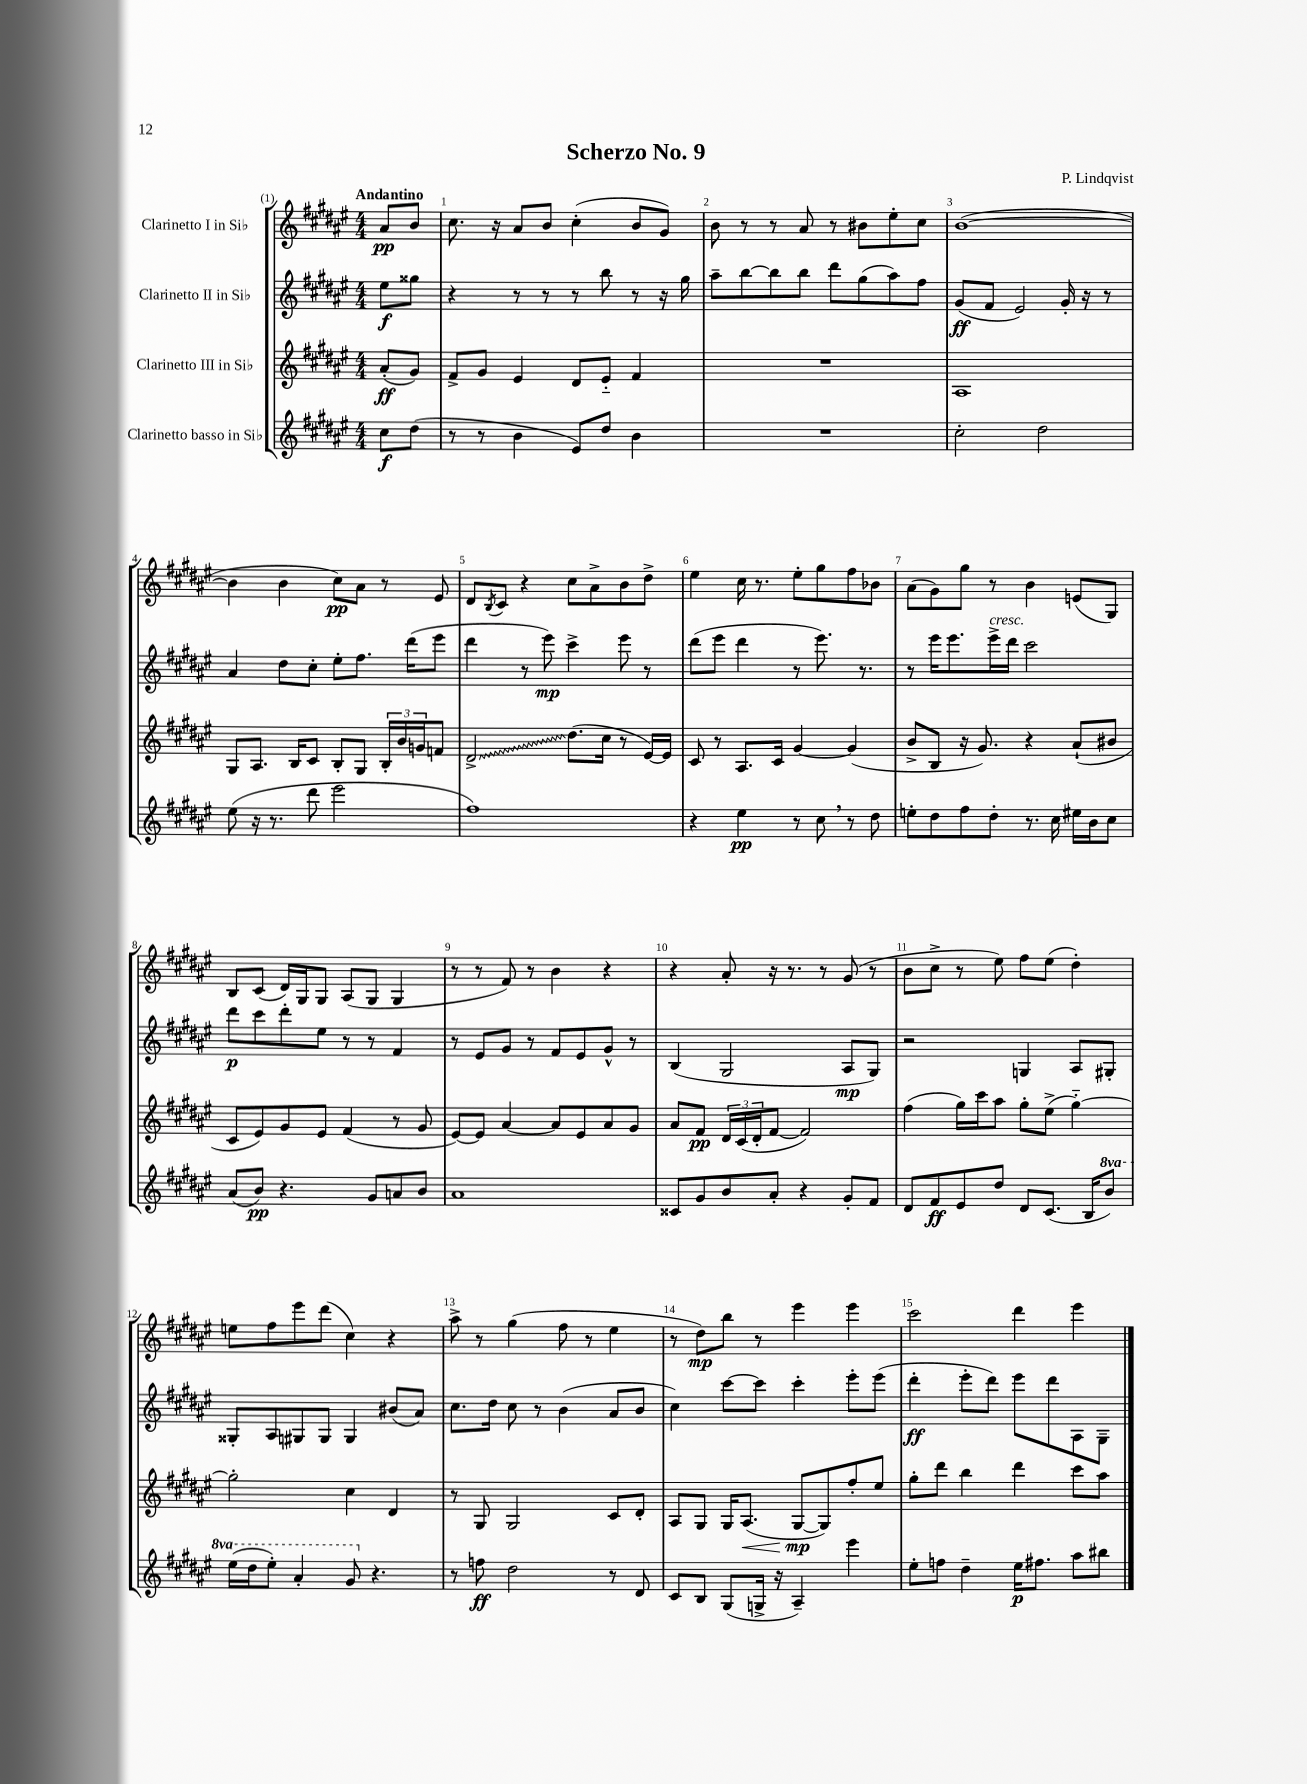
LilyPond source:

\header { title = "Scherzo No. 9" composer = "P. Lindqvist" }
<<
\new StaffGroup <<
\new Staff = "s0" \with { instrumentName = "Clarinetto I in Sib" } {
    \clef treble \key fis \major \numericTimeSignature \time 4/4 \partial 4 \tempo "Andantino"
    ais'8\pp b'8 |
    cis''8. r16 ais'8 b'8 cis''4-.( b'8 gis'8) |
    b'8 r8 r8 ais'8 r8 bis'8 eis''8-. cis''8 |
    b'1~( |
    b'4 b'4 cis''8\pp) ais'8 r8 eis'8 |
    dis'8 \acciaccatura { b8 } cis'8 r4 cis''8 ais'8-> b'8 dis''8-> |
    eis''4 cis''16 r8. eis''8-. gis''8 fis''8 bes'8 |
    ais'8( gis'8) gis''8 r8 b'4 e'8( gis8) |
    b8 cis'8( dis'16) gis16 gis8 ais8( gis8 gis4 |
    r8 r8 fis'8) r8 b'4 r4 |
    r4 ais'8-. r16 r8. r8 gis'8( r8 |
    b'8 cis''8-> r8 eis''8) fis''8 eis''8( dis''4-.) |
    e''8 fis''8 eis'''8 dis'''8( cis''4) r4 |
    ais''8-> r8 gis''4( fis''8 r8 eis''4 |
    r8 dis''8\mp) b''8 r8 eis'''4 eis'''4 |
    cis'''2 dis'''4 eis'''4 \bar "|." |
}
\new Staff = "s1" \with { instrumentName = "Clarinetto II in Sib" } {
    \clef treble \key fis \major \numericTimeSignature \time 4/4 \partial 4
    eis''8\f gisis''8 |
    r4 r8 r8 r8 b''8 r8 r16 gis''16 |
    ais''8-- b''8~ b''8 b''8 dis'''8 gis''8( ais''8) fis''8 |
    gis'8\ff( fis'8 eis'2) gis'16-. r16 r8 |
    ais'4 dis''8 cis''8-. eis''8-. fis''8. dis'''16( eis'''8 |
    dis'''4 r8 eis'''8\mp) cis'''4-> eis'''8 r8 |
    dis'''8( eis'''8 dis'''4 r8 eis'''8.) r8. |
    r8 eis'''16 eis'''8. eis'''16->^\markup { \italic "cresc." } dis'''16 cis'''2 |
    dis'''8\p cis'''8 dis'''8-. eis''8 r8 r8 fis'4 |
    r8 eis'8 gis'8 r8 fis'8 eis'8 gis'8-^ r8 |
    b4( gis2 ais8\mp gis8) |
    r2 g4 ais8 gis8-. |
    gisis8-. ais8 gis8 gis8 gis4 bis'8( ais'8) |
    cis''8. dis''16 cis''8 r8 b'4( ais'8 b'8 |
    cis''4) cis'''8~ cis'''8 cis'''4-. eis'''8-. eis'''8( |
    dis'''4-.\ff eis'''8-. dis'''8) eis'''8 dis'''8 ais8 gis8-- \bar "|." |
}
\new Staff = "s2" \with { instrumentName = "Clarinetto III in Sib" } {
    \clef treble \key fis \major \numericTimeSignature \time 4/4 \partial 4
    ais'8-.\ff( gis'8) |
    fis'8-> gis'8 eis'4 dis'8 eis'8-_ fis'4 |
    R1 |
    ais1 |
    gis8 ais8. b16 cis'8 b8-. gis8 \tuplet 3/2 { b16-. b'16 g'16 } f'8 |
    \once \override Glissando.style = #'zigzag dis'2->\glissando dis''8.( cis''16 r8 eis'16~) eis'16 |
    cis'8 r8 ais8. cis'16 gis'4~ gis'4( |
    b'8-> b8 r16 gis'8.) r4 ais'8-!( bis'8 |
    cis'8 eis'8) gis'8 eis'8 fis'4( r8 gis'8 |
    eis'8~) eis'8 ais'4~ ais'8 eis'8 ais'8 gis'8 |
    ais'8 fis'8\pp \tuplet 3/2 { dis'16 cis'16( dis'16-. } fis'8~ fis'2) |
    fis''4( gis''16) cis'''16 ais''8 gis''8-. eis''8->( gis''4~-_) |
    gis''2-. cis''4 dis'4 |
    r8 gis8 gis2 cis'8 dis'8-. |
    ais8 gis8 gis16 ais8.\<( gis8~\mp\! gis8) fis''8-. eis''8 |
    gis''8-. dis'''8 b''4 dis'''4 cis'''8 ais''8 \bar "|." |
}
\new Staff = "s3" \with { instrumentName = "Clarinetto basso in Sib" } {
    \clef treble \key fis \major \numericTimeSignature \time 4/4 \set Staff.ottavationMarkups = #ottavation-simple-ordinals \partial 4
    cis''8\f dis''8( |
    r8 r8 b'4 eis'8) dis''8 b'4 |
    R1 |
    cis''2-. dis''2 |
    eis''8( r16 r8. dis'''8 eis'''2 |
    fis''1) |
    r4 eis''4\pp r8 cis''8 \breathe r8 dis''8 |
    e''8-. dis''8 fis''8 dis''8-. r8. cis''16 eis''16 b'16 cis''8 |
    ais'8( b'8\pp) r4. gis'8 a'8 b'8 |
    ais'1 |
    cisis'8 gis'8 b'8 ais'8-. r4 gis'8-. fis'8 |
    dis'8 fis'8\ff eis'8 dis''8 dis'8 cis'8.( b16 \ottava #1 b''8) |
    eis'''16( dis'''16 eis'''8-.) ais''4-. gis''8 \ottava #0 r4. |
    r8 f''8\ff dis''2 r8 dis'8 |
    cis'8 b8 gis8( g16-> r16 ais4--) eis'''4 |
    eis''8-. f''8 dis''4-- eis''16\p fis''8. ais''8 bis''8 \bar "|." |
}
>>
>>
\layout { \context { \Score \override BarNumber.break-visibility = ##(#f #t #t) barNumberVisibility = #all-bar-numbers-visible } }
